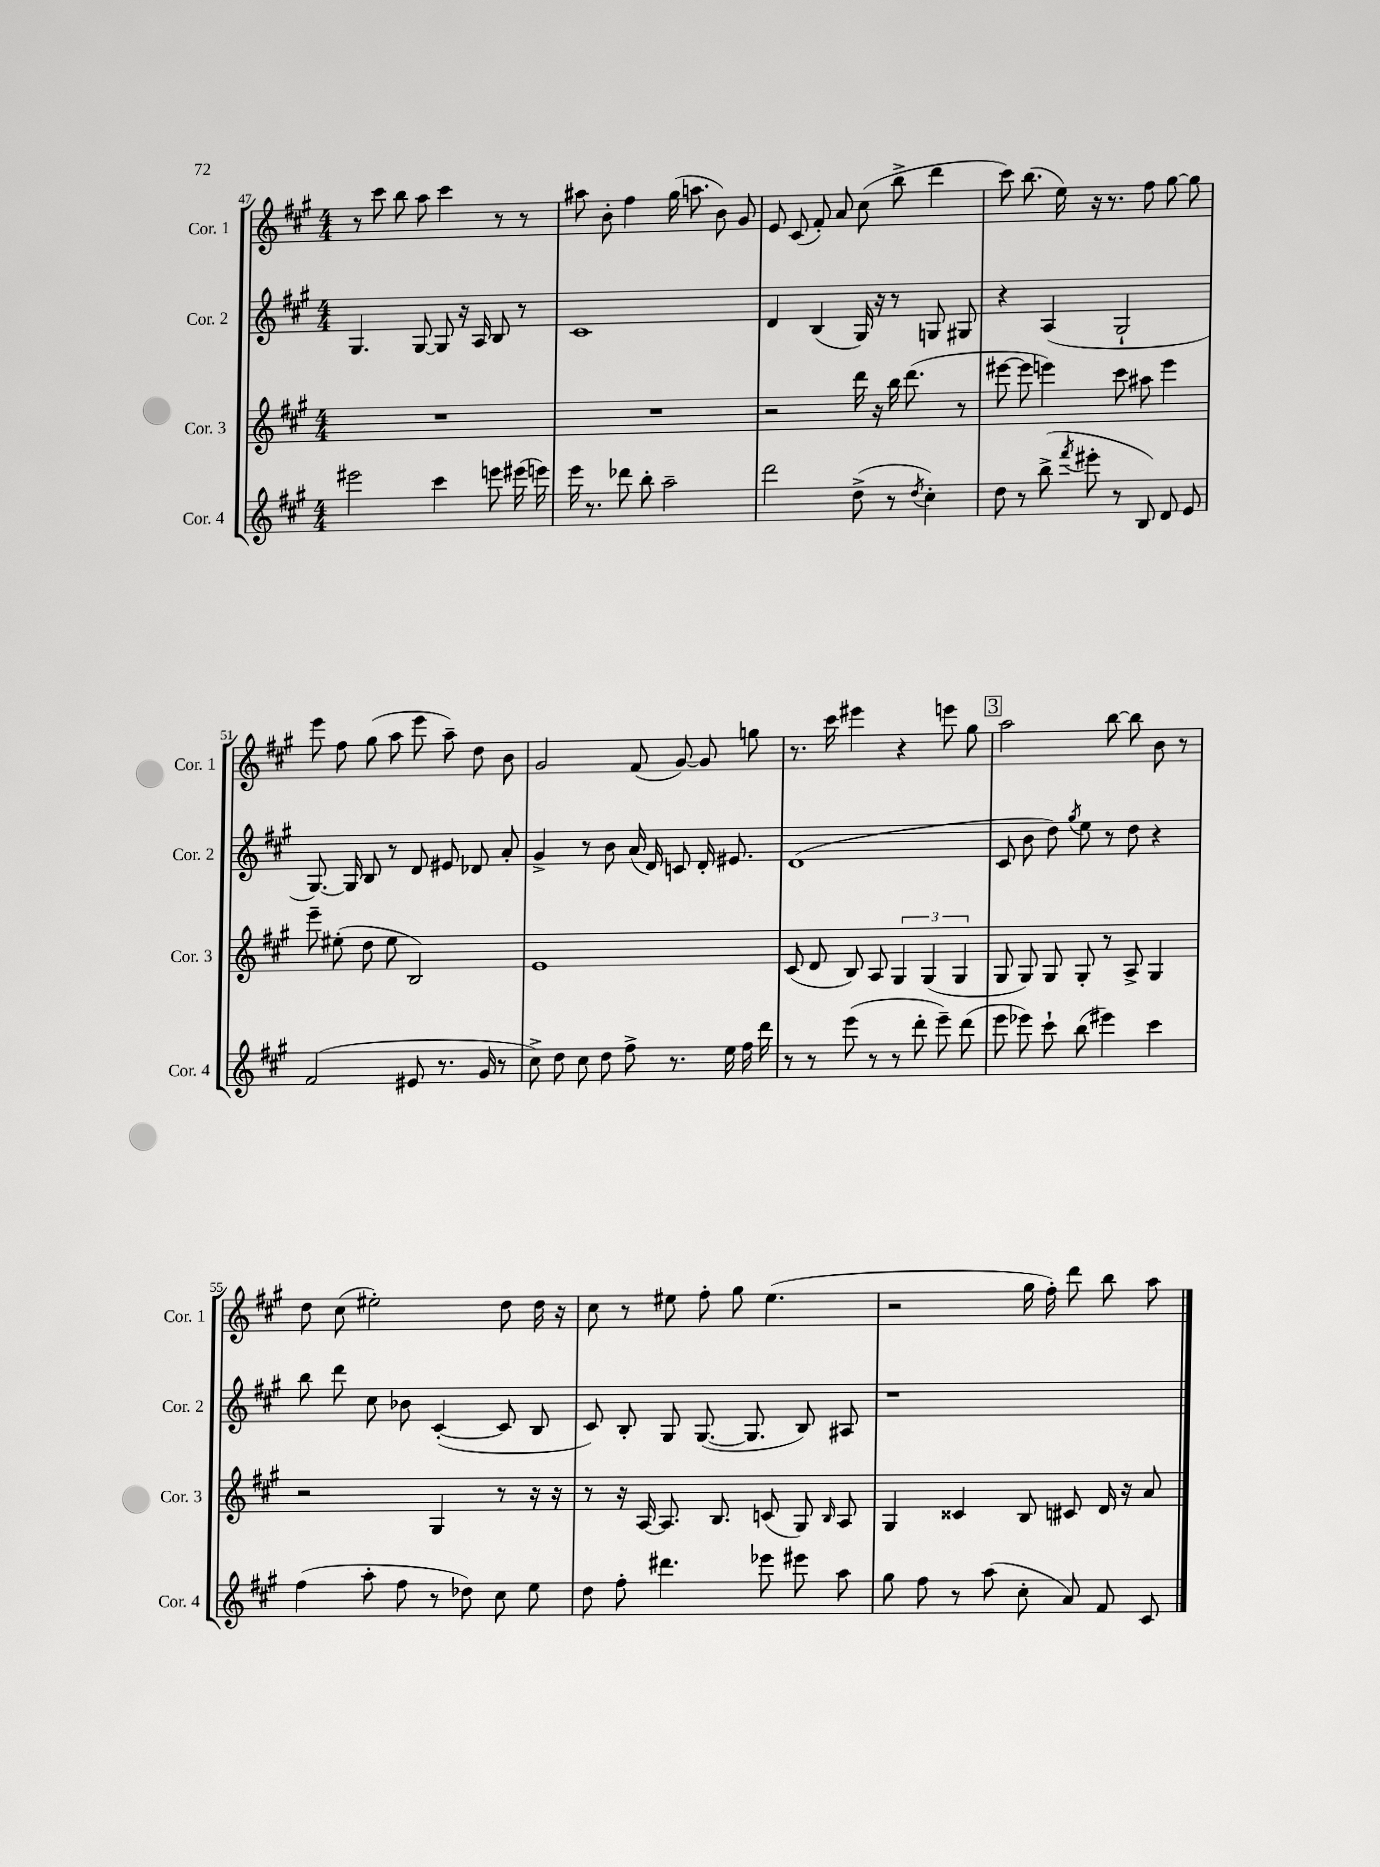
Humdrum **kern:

**kern	**kern	**kern	**kern
*staff4	*staff3	*staff2	*staff1
*clefG2	*clefG2	*clefG2	*clefG2
*k[f#c#g#]	*k[f#c#g#]	*k[f#c#g#]	*k[f#c#g#]
*M4/4	*M4/4	*M4/4	*M4/4
2eee#	1r	4.G#	8r
.	.	.	8ccc#
.	.	.	8bb
.	.	[8G#	8aa
4ccc#	.	8G#]	4ccc#
.	.	16r	.
.	.	16A	.
8eee	.	8B	8r
(16eee#	.	8r	8r
16eee)	.	.	.
=	=	=	=
16eee	1r	1c#	8aa#
8.r	.	.	.
.	.	.	8b'
8ddd-	.	.	4ff#
8bb'	.	.	.
2aa~	.	.	(16gg#
.	.	.	8.aa
.	.	.	8b)
.	.	.	8g#
=	=	=	=
2ddd	2r	4d	8e
.	.	.	(8c#
.	.	(4B	8f#')
.	.	.	8a
(8dd^	16ddd	16G#)	(8cc#
.	16r	16r	.
8r	16bb	8r	8bb^
.	(8.ddd	.	.
8qdd	.	.	.
4cc#')	.	8G	4ddd
.	8r	8G#	.
=	=	=	=
8dd	[8eee#	4r	8ccc#)
8r	8eee#]	.	(8.bb
(8bb^	4eee)	(4A	.
.	.	.	16ee)
8qfff#	.	.	.
8eee#'	.	.	16r
.	.	.	8.r
8r	8ccc#	2G#`	.
8B)	8aa#	.	8ff#
8d	4eee	.	[8gg#
8e	.	.	8gg#]
=	=	=	=
(2f#	8eee~	[8.G#)	8eee
.	(8ee#'	.	8ff#
.	.	16G#]	.
.	8dd	8B	(8gg#
.	8ee#	8r	8aa
8e#	2B)	8d	8eee
8.r	.	8e#	8aa~)
.	.	8d-	8dd
16g#	.	.	.
8r	.	8a'	8b
=	=	=	=
8cc#^)	1e	4g#^	2g#
8dd	.	.	.
8cc#	.	8r	.
8dd	.	8b	.
8ff#^	.	(16a	(8f#
.	.	16d)	.
8.r	.	8c	[8g#)
.	.	16d'	8g#]
16ee	.	8.e#	.
16ff#	.	.	8gg
16ddd	.	.	.
=	=	=	=
8r	(8c#	(1d	8.r
8r	8d	.	.
.	.	.	16ccc#
(8eee	8B)	.	4eee#
8r	8A	.	.
8r	6G#	.	4r
8ddd'	.	.	.
.	(6G#	.	.
8eee~)	.	.	8eee
.	6G#	.	.
(8ddd	.	.	8gg#
=	=	=	=
8eee	8G#	8c#	2aa
8eee-)	8G#)	8b	.
8ccc#`	8G#	8dd)	.
.	.	8qgg#	.
(8bb	8G#'	8ee	.
4eee#)	8r	8r	[8bb
.	8A^	8dd	8bb]
4ccc#	4G#	4r	8b
.	.	.	8r
=	=	=	=
(4ff#	2r	8bb	8dd
.	.	8ddd	(8cc#
8aa'	.	8cc#	2ee#')
8ff#	.	8b-	.
8r	4G#	([4c#'	.
8dd-)	.	.	.
8cc#	8r	8c#]	8dd
8ee	16r	8B	16dd
.	16r	.	16r
=	=	=	=
8dd	8r	8c#)	8cc#
8ff#'	16r	8B'	8r
.	[16A	.	.
4.ddd#	8.A]	8G#	8ee#
.	.	([8.G#	8ff#'
.	8.B	.	.
.	.	.	8gg#
.	.	8.G#]	.
8eee-	(8c	.	(4.ee#
8eee#	8G#)	8B)	.
.	16qqB	.	.
8aa	8A	8A#	.
=	=	=	=
8gg#	4G#	1r	2r
8ff#	.	.	.
8r	4c##	.	.
(8aa	.	.	.
8cc#'	8B	.	16gg#
.	.	.	16ff#')
8a)	8c#	.	8ddd
8f#	16d	.	8bb
.	16r	.	.
8c#	8a	.	8aa
==	==	==	==
*-	*-	*-	*-
